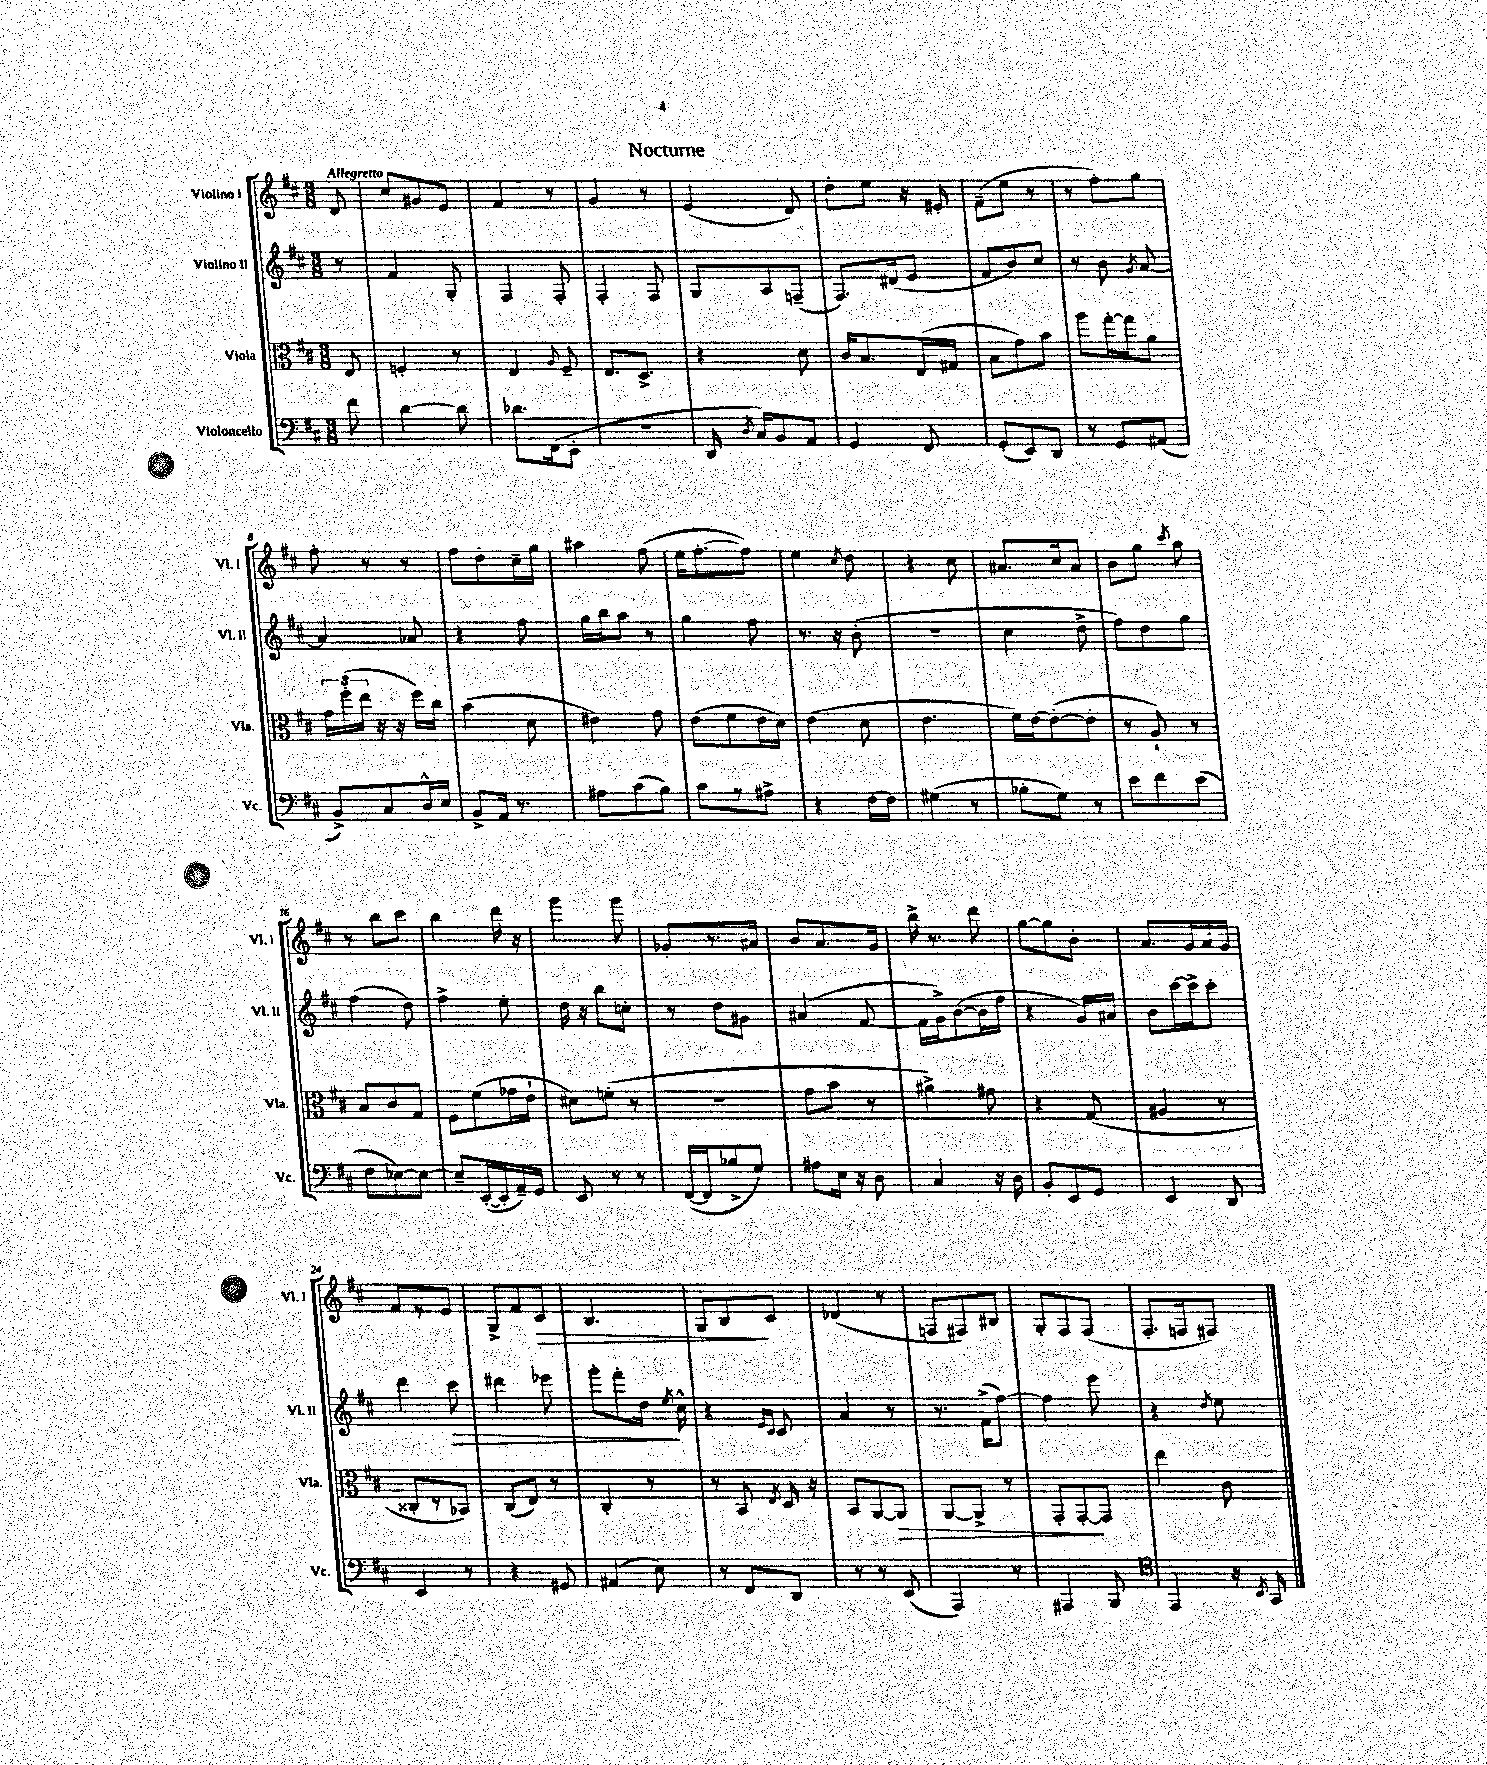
\header { title = "Nocturne" }
<<
\new StaffGroup <<
\new Staff = "s0" \with { instrumentName = "Violino I" shortInstrumentName = "Vl. I" } {
    \clef treble \key d \major \numericTimeSignature \time 3/8 \partial 8 \tempo "Allegretto"
    \autoBeamOff d'8 |
    cis''8[ gis'8 e'8] |
    fis'4 r8 |
    g'4 r8 |
    e'4( d'8) |
    d''8[-. e''8] r16 eis'16-. |
    fis'8[--( e''8] r8 |
    r8 fis''8[-.) g''8] |
    fis''8-. r8 r8 |
    fis''8[ d''8-. cis''16-- g''16] |
    ais''4 fis''8( |
    e''16[ fis''8.~-. fis''8]) |
    e''4 \acciaccatura { cis''8 } d''8 |
    r4 cis''8 |
    ais'8.[ cis''16 ais'8] |
    b'8[ g''8] \acciaccatura { cis'''8 } a''8 |
    r8 b''8[ cis'''8] |
    b''4 d'''16 r16 |
    g'''4 g'''8 |
    ges'8[-. r8. ais'16] |
    b'8[ a'8. g'16] |
    b''16-> r8. d'''8 |
    g''8[~ g''8 b'8]-. |
    a'8.[ g'16 a'16 g'16] |
    fis'8[ r8 e'8] |
    g8[-> fis'8 cis'8]\> |
    b4. |
    g8[ b8\! cis'8] |
    des'4( r8 |
    f8[ fis8) bis8] |
    g8[-. fis8 fis8]( |
    fis8.[-. f16 fis8]) \bar "|." |
}
\new Staff = "s1" \with { instrumentName = "Violino II" shortInstrumentName = "Vl. II" } {
    \clef treble \key d \major \numericTimeSignature \time 3/8 \partial 8
    \autoBeamOff r8 |
    fis'4 g8-. |
    fis4 fis8-. |
    fis4-. fis8 |
    g8[ a8 f8]--( |
    fis8.[) dis'16( e'8] |
    fis'8[ b'8) cis''8] |
    r8 b'8 \acciaccatura { g'8 } a'8~ |
    a'4 aes'8 |
    r4 fis''8 |
    g''16[ b''16 a''8] r8 |
    g''4 fis''8 |
    r8. r16 b'8-.( |
    R4. |
    cis''4 d''8-> |
    fis''8[) d''8 g''8] |
    fis''4( d''8) |
    fis''4-> e''8-. |
    d''16 r16 b''8[ c''8]-. |
    r8 d''8[ gis'8] |
    ais'4( fis'8~ |
    fis'16[ g'16->) b'8~( b'16 fis''16] |
    r4 g'16[) ais'16] |
    b'8[ cis'''16~ cis'''16-> cis'''8]-. |
    d'''4 cis'''8\> |
    dis'''4 ees'''8 |
    g'''8[-. fis'''8-. d''16]\! \acciaccatura { e''8 } cis''16-^ |
    r4 \grace { e'16[ cis'16] } cis'8 |
    a'4 r8 |
    r8. fis'16[->( fis''8]~) |
    fis''4 e'''8 |
    r4 \acciaccatura { d''8 } e''8 \bar "|." |
}
\new Staff = "s2" \with { instrumentName = "Viola" shortInstrumentName = "Vla." } {
    \clef alto \key d \major \numericTimeSignature \time 3/8 \partial 8
    \autoBeamOff e8 |
    f4-. r8 |
    e4 \appoggiatura { a8 } fis8-- |
    e8.[ d8.]-> |
    r4 d'8 |
    cis'16[ b8. e16( gis16] |
    b8[ g'8) b'8] |
    a''8[ g''16~-. g''16 a'8] |
    \tuplet 3/2 { g'16[ fis''16-.( e''16] } r16 r16 fis''16[) cis''16] |
    b'4( d'8 |
    eis'4) g'8 |
    e'8[( fis'8 e'16 d'16]) |
    e'4( d'8 |
    e'4. |
    fis'16[) e'16~ e'8~-.( e'8]-. |
    r8 a8-!) r8 |
    b8[ cis'8 g8] |
    fis8[ fis'8( ges'16 e'16]-! |
    dis'8[) f'8]-.( r8 |
    R4. |
    g'8[ b'8] r8 |
    ais'4->) gis'8 |
    r4 g8( |
    ais4 r8 |
    cisis8[-. r8 bes,8]) |
    cis8[( e8]) r8 |
    cis4-. r8 |
    r8 b,8 \acciaccatura { e8 } d16 r16 |
    b,8[ a,8~ a,8]\> |
    a,8[~ a,8]-> r8 |
    g,8[-. g,8~-.\! g,8] |
    e''4 cis'8 \bar "|." |
}
\new Staff = "s3" \with { instrumentName = "Violoncello" shortInstrumentName = "Vc." } {
    \clef bass \key d \major \numericTimeSignature \time 3/8 \partial 8
    \autoBeamOff fis'8 |
    d'4~ d'8 |
    des'8.[ fis,16( e,8]-. |
    R4. |
    d,16 \acciaccatura { d8 } cis16[) b,8 a,8] |
    g,4 fis,8 |
    g,8[-.( e,8) d,8] |
    r8 g,8[ ais,8]( |
    b,8[->) cis8 d16-^ e16] |
    b,8[-> a,16] r8. |
    ais8[ cis'8( b8]) |
    cis'8[ r8 ais8]-> |
    r4 fis16[~ fis16] |
    gis4( r8 |
    bes8[-. g8]) r8 |
    e'8[ fis'8 e'8]( |
    fis8[ ees8~) ees8]~ |
    ees8[-- e,16~-.( e,16-. a,16--) g,16] |
    e,8 r8 r8 |
    fis,16[~( fis,16 bes8-> g8]) |
    ais8[ e16] r16 d8 |
    cis4 r16 d16 |
    b,8[-. e,8 g,8] |
    e,4 d,8 |
    e,4 r8 |
    r4 gis,8 |
    ais,4( e8) |
    r8 fis,8[ d,8] |
    r8 r8 e,8( |
    a,,4) r8 |
    ais,,4 b,,8 |
    \clef tenor e,4 r16 \acciaccatura { b,8 } g,16 \bar "|." |
}
>>
>>
